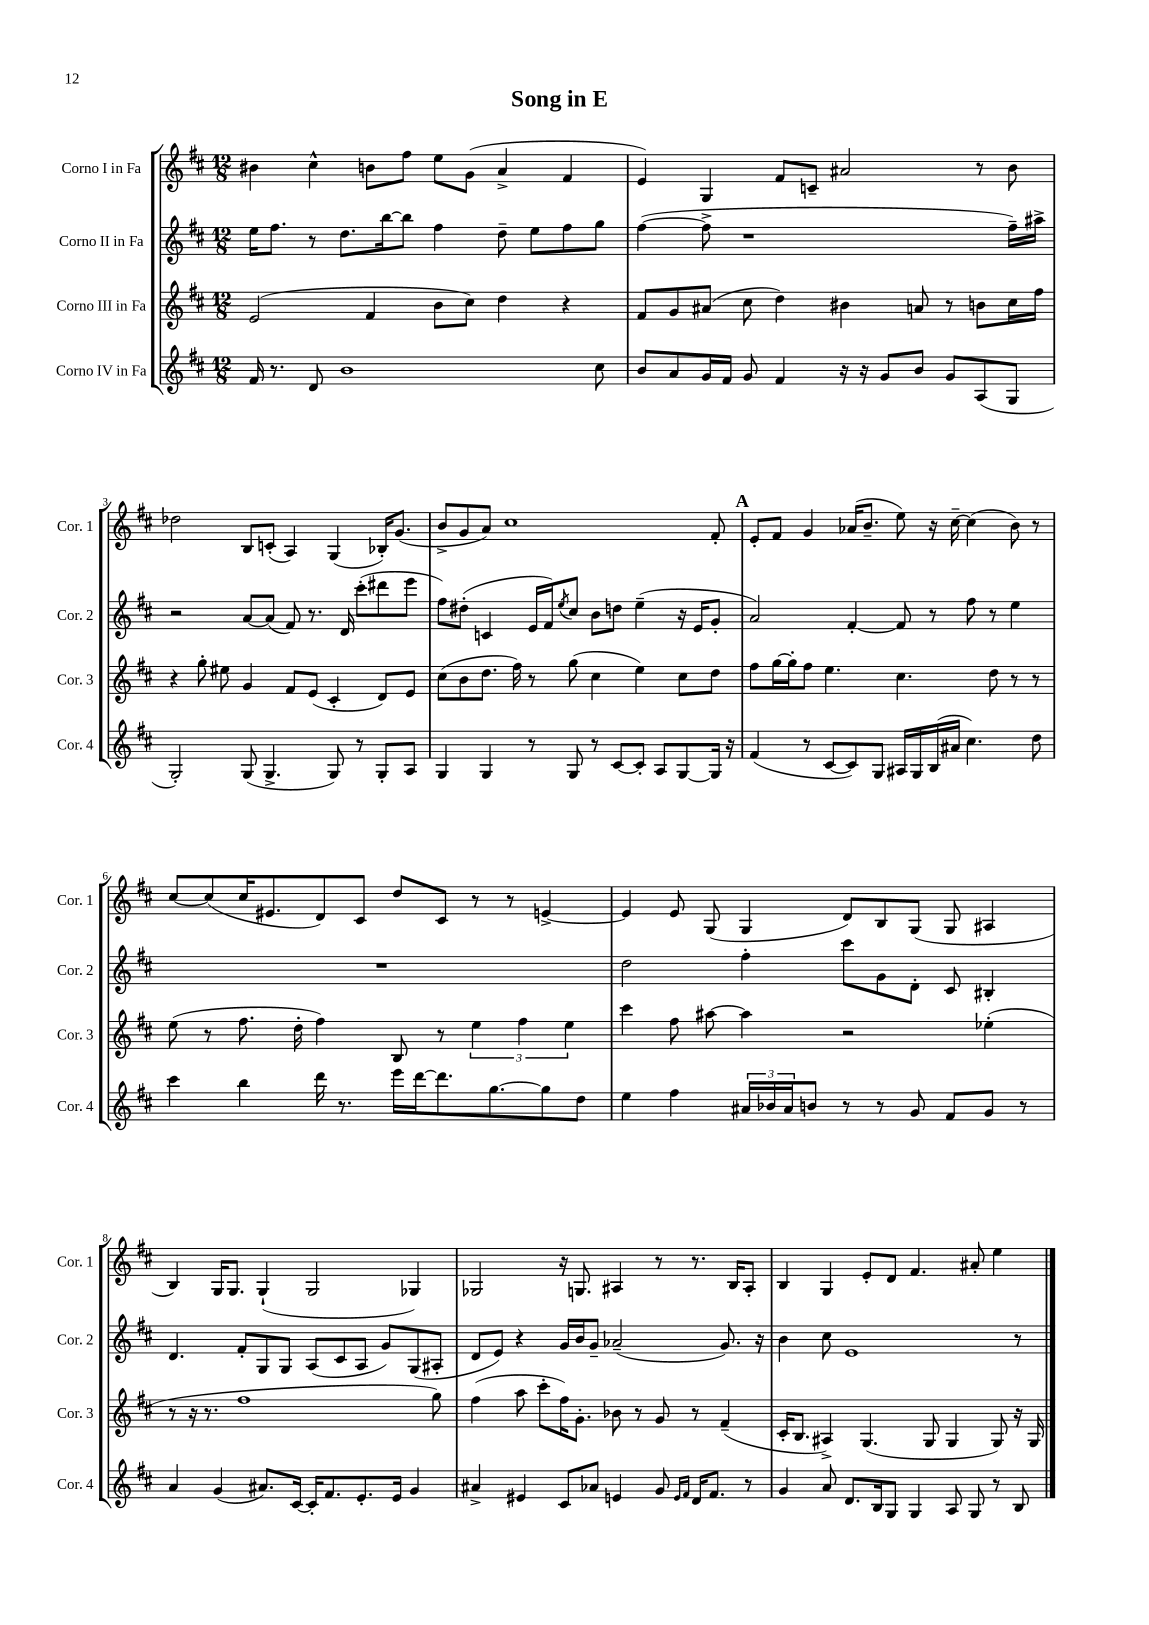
\header { title = "Song in E" }
<<
\new StaffGroup <<
\new Staff = "s0" \with { instrumentName = "Corno I in Fa" shortInstrumentName = "Cor. 1" } {
    \clef treble \key d \major \numericTimeSignature \time 12/8
    bis'4 cis''4-^ b'8 fis''8 e''8 g'8( a'4-> fis'4 |
    e'4) g4 fis'8 c'8-- ais'2 r8 b'8 |
    des''2 b8 c'8-.( a4) g4( bes16-.) g'8.( |
    b'8-> g'8 a'8) cis''1 fis'8-. |
    \mark \markup { \bold "A" } e'8-. fis'8 g'4 aes'16( b'8.-- e''8) r16 cis''16~-- cis''4( b'8) r8 |
    cis''8~ cis''8( cis''16 eis'8. d'8) cis'8 d''8 cis'8 r8 r8 e'4~-> |
    e'4 e'8 g8( g4 d'8) b8 g8( g8 ais4 |
    b4) g16 g8. g4-!( g2 ges4) |
    ges2 r16 g8. ais4 r8 r8. b16 ais8-. |
    b4 g4 e'8-. d'8 fis'4. ais'8-. e''4 \bar "|." |
}
\new Staff = "s1" \with { instrumentName = "Corno II in Fa" shortInstrumentName = "Cor. 2" } {
    \clef treble \key d \major \numericTimeSignature \time 12/8
    e''16 fis''8. r8 d''8. b''16~ b''8 fis''4 d''8-- e''8 fis''8 g''8 |
    fis''4~( fis''8-> r1 fis''16--) ais''16-> |
    r2 a'8~ a'8( fis'8) r8. d'16 cis'''8-.( dis'''8 e'''8 |
    fis''8) dis''8-.( c'4 e'16 fis'16) \acciaccatura { e''8 } cis''8 b'8 d''8 e''4--( r16 e'16 g'8-. |
    \mark \markup { \bold "A" } a'2) fis'4~-. fis'8 r8 fis''8 r8 e''4 |
    R1. |
    d''2 fis''4-. cis'''8 g'8 d'8-. cis'8 bis4-. |
    d'4. fis'8-. g8 g8 a8( cis'8 a8 g'8) g8( ais8-. |
    d'8 e'8) r4 g'16 b'16 g'8-- aes'2--( g'8.) r16 |
    b'4 cis''8 e'1 r8 \bar "|." |
}
\new Staff = "s2" \with { instrumentName = "Corno III in Fa" shortInstrumentName = "Cor. 3" } {
    \clef treble \key d \major \numericTimeSignature \time 12/8
    e'2( fis'4 b'8 cis''8) d''4 r4 |
    fis'8 g'8 ais'8( cis''8 d''4) bis'4 a'8 r8 b'8 cis''16 fis''16 |
    r4 g''8-. eis''8 g'4 fis'8 e'8( cis'4-. d'8) e'8 |
    cis''8( b'8 d''8. fis''16) r8 g''8( cis''4 e''4) cis''8 d''8 |
    \mark \markup { \bold "A" } fis''8 g''16~ g''16-. fis''8 e''4. cis''4. d''8 r8 r8 |
    e''8( r8 fis''8. d''16-. fis''4) b8 r8 \tuplet 3/2 { e''4 fis''4 e''4 } |
    cis'''4 fis''8 ais''8~ ais''4 r2 ees''4-.( |
    r8 r16 r8. fis''1 g''8) |
    fis''4( a''8 cis'''8-. fis''16) g'8.-. bes'8 r8 g'8 r8 fis'4--( |
    cis'16-. b8. ais4->) g4.( g8 g4 g8) r16 g16 \bar "|." |
}
\new Staff = "s3" \with { instrumentName = "Corno IV in Fa" shortInstrumentName = "Cor. 4" } {
    \clef treble \key d \major \numericTimeSignature \time 12/8
    fis'16 r8. d'8 b'1 cis''8 |
    b'8 a'8 g'16 fis'16 g'8 fis'4 r16 r16 g'8 b'8 g'8 a8( g8 |
    g2-.) g8( g4.-> g8) r8 g8-. a8 |
    g4 g4 r8 g8 r8 cis'8~ cis'8-. a8 g8~ g16 r16 |
    \mark \markup { \bold "A" } fis'4( r8 cis'8~ cis'8) g8 ais16 g16 b16( ais'16 cis''4.) d''8 |
    cis'''4 b''4 d'''16 r8. e'''16 d'''16~ d'''8. g''8.~ g''8 d''8 |
    e''4 fis''4 \tuplet 3/2 { ais'16 bes'16 ais'16 } b'8 r8 r8 g'8 fis'8 g'8 r8 |
    a'4 g'4( ais'8.) cis'16~ cis'16-. fis'8. e'8.-. e'16 g'4 |
    ais'4-> eis'4 cis'8 aes'8 e'4 g'8 \grace { e'16 fis'16 } d'16 fis'8. r8 |
    g'4 a'8 d'8. b16 g8 g4 a8 g8 r8 b8 \bar "|." |
}
>>
>>
